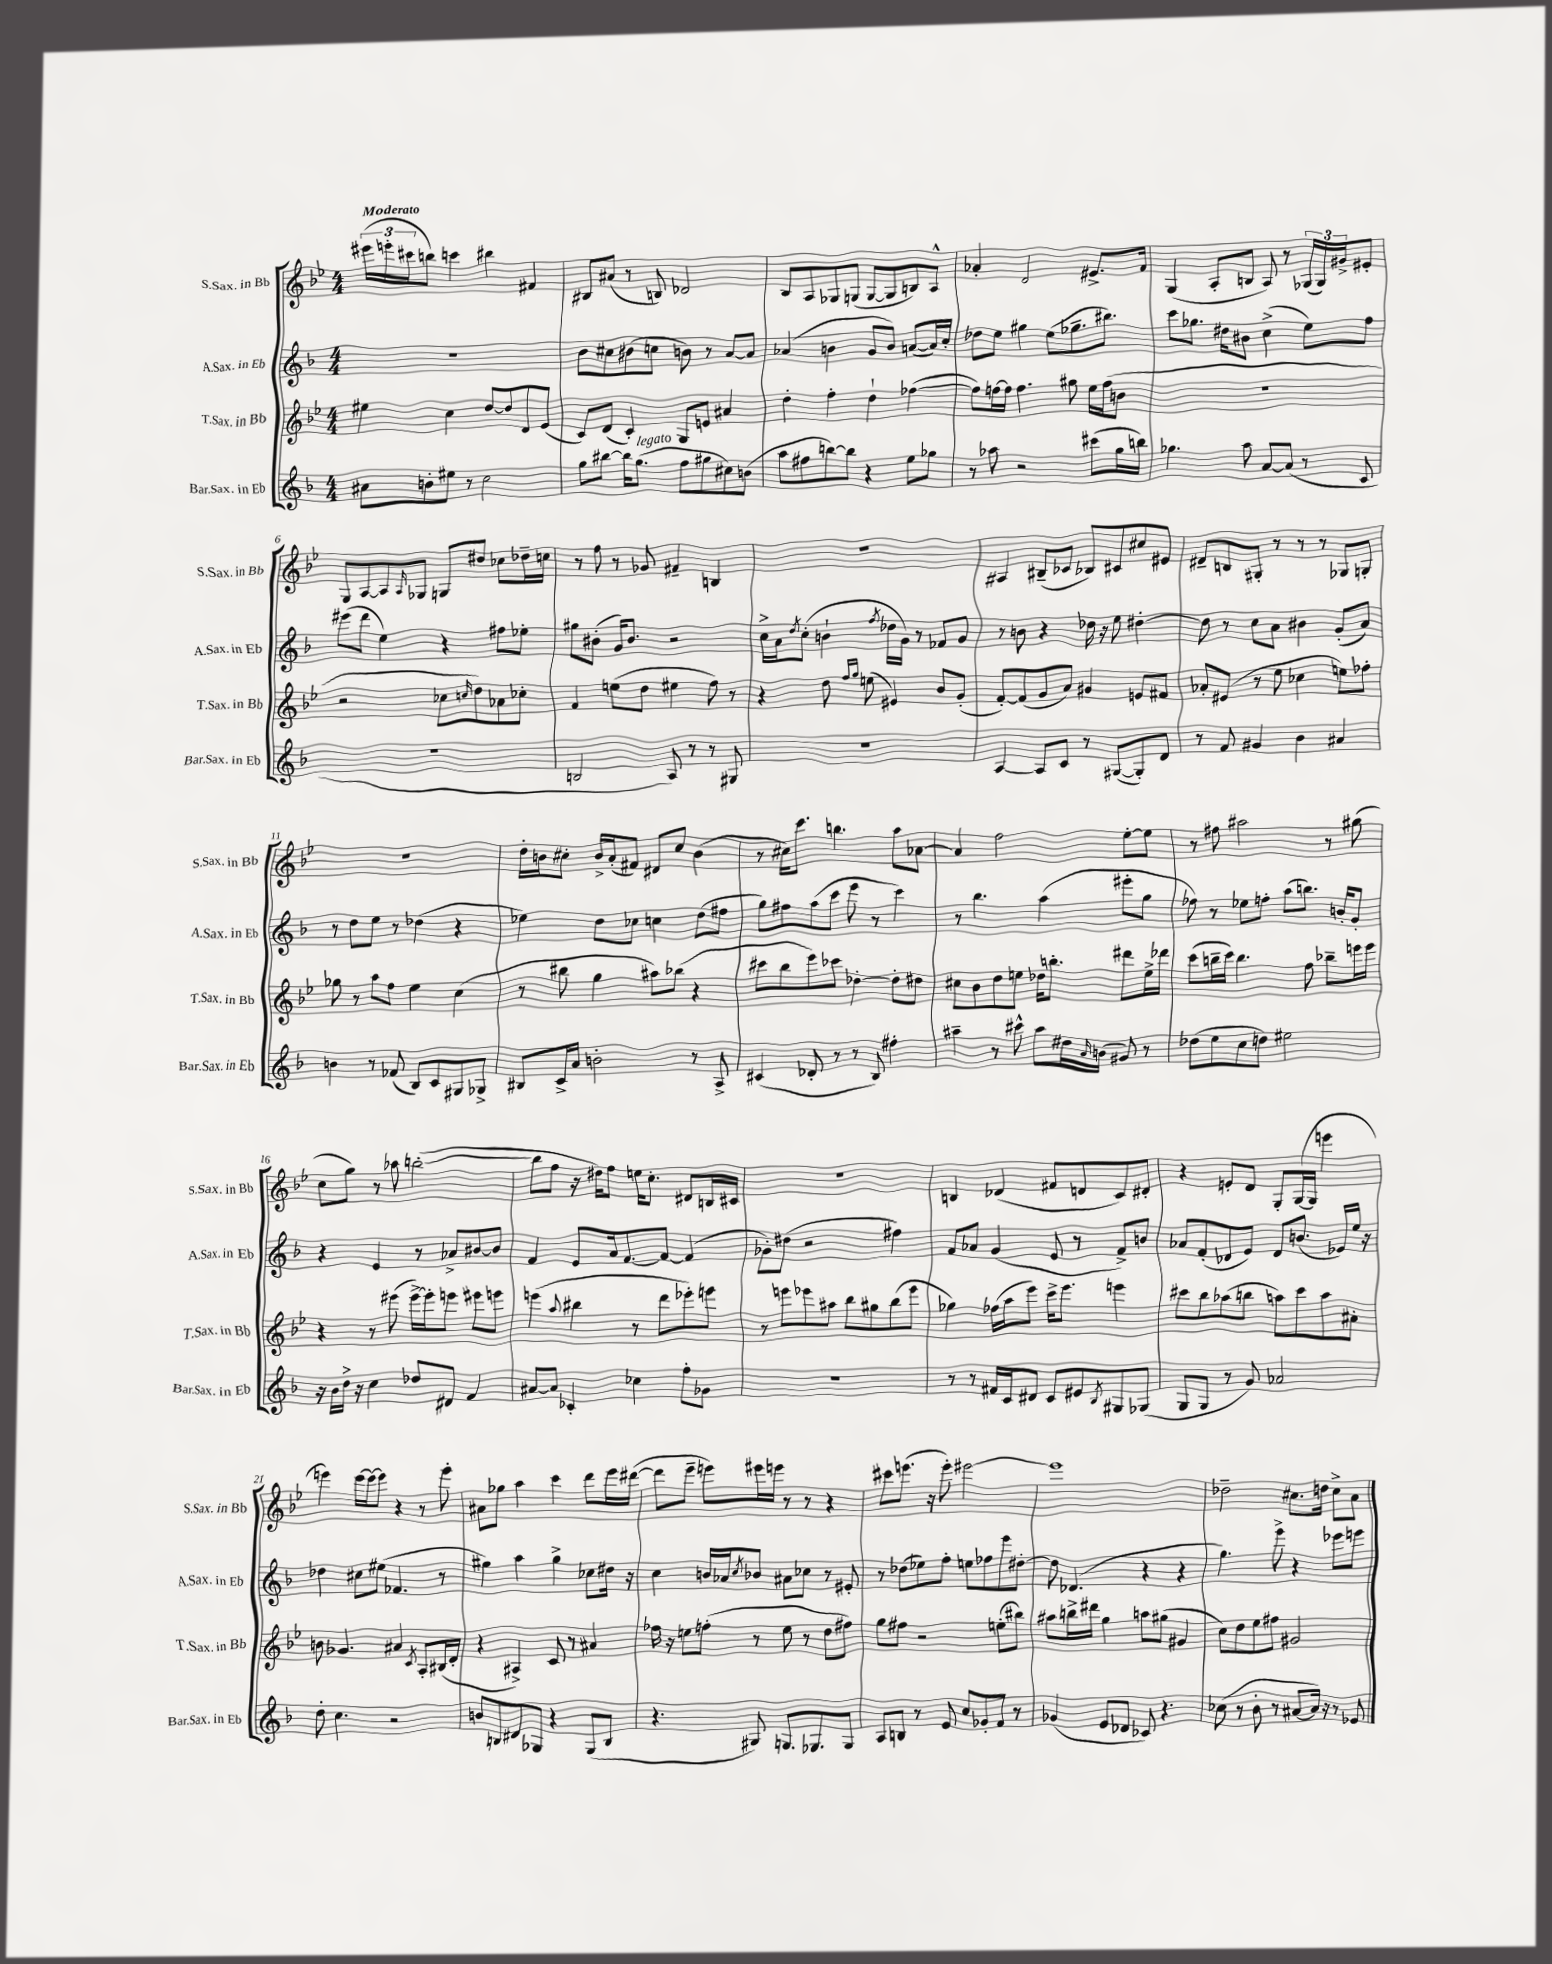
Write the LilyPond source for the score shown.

<<
\new StaffGroup <<
\new Staff = "s0" \with { instrumentName = "S.Sax. in Bb" shortInstrumentName = "S.Sax. in Bb" } {
    \clef treble \key bes \major \numericTimeSignature \time 4/4 \tempo "Moderato"
    \tuplet 3/2 { eis'''16( e'''16-. cis'''16 } b''8) c'''4 bis''4 fis'4 |
    bis8 ais'8( r8 b8) des'2 |
    bes8 a8 ges8 g8( g8~ g8 b8) a8-^ |
    aes'4-. d'2 eis'8.-> f'16 |
    g4( a8-. b8 a8) r8 \tuplet 3/2 { ges16( ges16) gis'16-> } eis'8-. |
    g8 a8~ a8 \grace { a16 } ges8 g8 dis''8 ces''8 des''16-- c''16 |
    r8 f''8 r8 ges'8 fis'4-- b4 |
    R1 |
    ais4 bis8--( ces'8 bes8) cis'8 cis''8 eis'8 |
    dis'8-- b8 gis8-. r8 r8 r8 ges8 g8-. |
    R1 |
    d''16-. b'16 cis''8-. b'16-> a'16-.( fis'8) dis'8 cis''8 b'4( |
    r8 cis''16) c'''8. b''4. a''8 aes'8~ |
    aes'4 f''2 ees''8~-. ees''8 |
    r8 fis''8 ais''2 r8 gis''8( |
    c''8 g''8) r8 aes''8 b''2~-.( |
    b''8 f''8 r16 dis''16) f''8 e''16 c''8.-. dis'8 b16 cis'16 |
    r1 |
    b4 des'4( fis'8 d'8 c'8) dis'8-. |
    r4 e'8-. d'8 g8-. g16~( g16 e'''4 |
    e'''4) e'''16~ e'''16~ e'''8 r4 r8 e'''8-. |
    ais'8 ges''8 a''4 c'''4 d'''8 ees'''16 dis'''16~( |
    dis'''8 ees'''8-- e'''8) eis'''16 e'''16 r8 r8 r4 |
    cis'''8 e'''8.( r16 e'''8-.) eis'''2~ |
    eis'''1 |
    des''2-- cis''8. d''16 cis''8-> a'8 \bar "|." |
}
\new Staff = "s1" \with { instrumentName = "A.Sax. in Eb" shortInstrumentName = "A.Sax. in Eb" } {
    \clef treble \key f \major \numericTimeSignature \time 4/4
    r1 |
    bes'8 cis''8 bis'8( c''8 b'8) r8 a'8~ a'8 |
    aes'4( b'4 g'8 b'8) a'8~( a'16) c''16-. |
    des''8 e''8 gis''4 e''8( ges''8.-- bis''8.) |
    c'''8 ges''8. dis''16 bis'8 c''4->( e''8) f''8 |
    eis'''8( d'''8 e''4) r4 fis''8 ees''8-. |
    gis''8 bis'8-.( g'16) bis'8. r2 |
    c''16-> a'16 \acciaccatura { d''8 } c''8-.( b'4-! \acciaccatura { f''8 } des''16 g'16) r8 fes'8 g'8 |
    r8 b'8 r4 des''16 r16 e''8 dis''4~-. |
    dis''8 r8 c''8 a'8 bis'4 g'8-.( a'8) |
    r8 d''8 e''8 r8 des''4( r4 |
    ees''4) d''8 ces''8 c''4 d''8( fis''8 |
    g''8) fis''8 a''8( c'''8 e'''8 r8 c'''4) |
    r8 bes''4. a''4( eis'''8-. g''8 |
    fes''8) r8 ees''8 f''8-. a''8( b''8.) b'16-. g'8-. |
    r4 e'4 r8 aes'8-> bis'8~ bis'8 |
    f'4 e'8 a'16 f'8.~ f'8~ f'4( |
    ges'8-.) dis''8( r2 fis''4) |
    f'8 aes'8 g'4( e'8 r8 f'8->) b'8 |
    aes'8 f'8-.( des'8 e'8) des'8 b'8.( ees'16) e''16 r16 |
    des''4 cis''8 eis''8( fes'4. r8 |
    gis''4) a''4 gis''4-> ces''8 dis''16 r16 |
    c''4 b'16 aes'16 \acciaccatura { c''8 } bes'8 ais'8 ces''8 r8 eis'8-. |
    r8 des''8( ees''8) f''8-. e''8 fes''8 e'''8 dis''8~-. |
    dis''8 des'4.( r4 r4 |
    g''4.) e'''8-> r4 ees'''8 e'''8 \bar "|." |
}
\new Staff = "s2" \with { instrumentName = "T.Sax. in Bb" shortInstrumentName = "T.Sax. in Bb" } {
    \clef treble \key bes \major \numericTimeSignature \time 4/4
    eis''4 c''4 d''8~ d''8 d'8 ees'8( |
    c'8) d'8( c'4-.) g8 e'8 ais'4 |
    d''4-. f''4-. d''4-! fes''4~( |
    fes''8) f''16~ f''16 f''4. gis''8 ees''16 f''16( b'8 |
    R1 |
    r2 ces''8 \grace { c''16 } d''8) aes'8 ces''8-. |
    f'4 e''8( d''8 eis''4 f''8) r8 |
    r4 d''8 \grace { f''16 g''16 } e''8( eis'4) bes'8 g'8-.( |
    f'8~-.) f'8( g'8 a'8) gis'4 e'8 fis'8 |
    aes'8-. eis'8( r8 ees''8 ces''4 e''8) fes''8-. |
    ges''8 r8 a''8 f''8 ees''4 c''4( |
    r8 bis''8 g''4 ais''8) bes''8( r4 |
    cis'''8 bes''8 ees'''8) ces'''8 des''4~-. des''8-. dis''8 |
    cis''8 bes'8 d''8 e''8 des''16 b''8.-. dis'''8 e''16-> des'''16 |
    c'''8( b''16-- c'''16) b''4. f''8 bes''8-- e'''16 e'''16 |
    r4 r8 eis'''8( eis'''16~->) eis'''16-. e'''8 eis'''8 e'''8 |
    e'''4( \appoggiatura { a''8 } bis''4 r8 d'''8 ees'''8-.) e'''8 |
    r8 e'''8 ees'''8 ais''8 bes''8 gis''8 bes''8( ees'''8 |
    ges''4) fes''16( a''16 ees'''8) c'''16-> ees'''8. e'''4 |
    cis'''8 bes''8 aes''8( b''8 a''8) cis'''8 a''8 ais'8-. |
    b'8 ges'4. ais'4 \acciaccatura { c'8 } a8-. bis16( d'16-. |
    r4 ais4->) c'8 r8 ais'4 |
    fes''16 r16 e''8 f''8-.( r8 e''8 r8 d''8 fis''8) |
    g''8 fis''8 r2 e''8-.( bis''8) |
    ais''8 b''16-> dis'''16 g''4 a''8 gis''8( gis'4 |
    c''8) d''8 ees''8 fis''8 gis'2 \bar "|." |
}
\new Staff = "s3" \with { instrumentName = "Bar.Sax. in Eb" shortInstrumentName = "Bar.Sax. in Eb" } {
    \clef treble \key f \major \numericTimeSignature \time 4/4
    ais'8 b'8-. eis''8 r8 c''2 |
    g''8 bis''8~ bis''16 g''8.^\markup { \italic "legato" }( f''8 gis''8 cis''8) b'8( |
    a''8 fis''8 b''8~) b''8 r4 e''8 ges''8 |
    r8 aes''8 r2 cis'''8( g''16 b''16) |
    ges''4. a''8 a'8~ a'8( r8 c'8 |
    R1 |
    b2 a8) r8 r8 gis8 |
    R1 |
    a4~ a8 c'8 r8 gis8~( gis8-.) d'8 |
    r8 f'8 gis'4 bes'4 ais'4 |
    b'4 r8 fes'8( bes8) c'8 gis8 ges8-> |
    bis8 c'16-> a'16 b'2-. r8 a8-> |
    cis'4( des'8-. r8 r8 bes8) fis''4-. |
    ais''4-- r8 cis'''8-^ ais''8 dis''16 \grace { a'16 } b'16( gis'8) r8 |
    des''8( e''8 c''8 d''8) eis''2 |
    r16 bes'16 d''16-> r16 c''4 des''8 dis'8 f'4 |
    ais'8~ ais'8 ces'4-. ces''4 f''8-. ges'8 |
    R1 |
    r8 r8 fis'16 c'16 dis'8 c'8 eis'8 \acciaccatura { bes8 } gis8 ges8( |
    g8 g8 r8 g'8) aes'2 |
    d''8-. c''4. r2 |
    b'8 b8 dis'8 ges8 r4 ges8( b8 |
    r4. gis8) g8. ges8. ges8 |
    a8 b8 r8 e'8 c''8 ges'8-. f'8 r8 |
    ges'4( e'8 des'8 ces'8) r4. |
    ces''8( r8 bes'8-. r8 ais'8~ ais'16) r16 r8 ees'8 \bar "|." |
}
>>
>>
